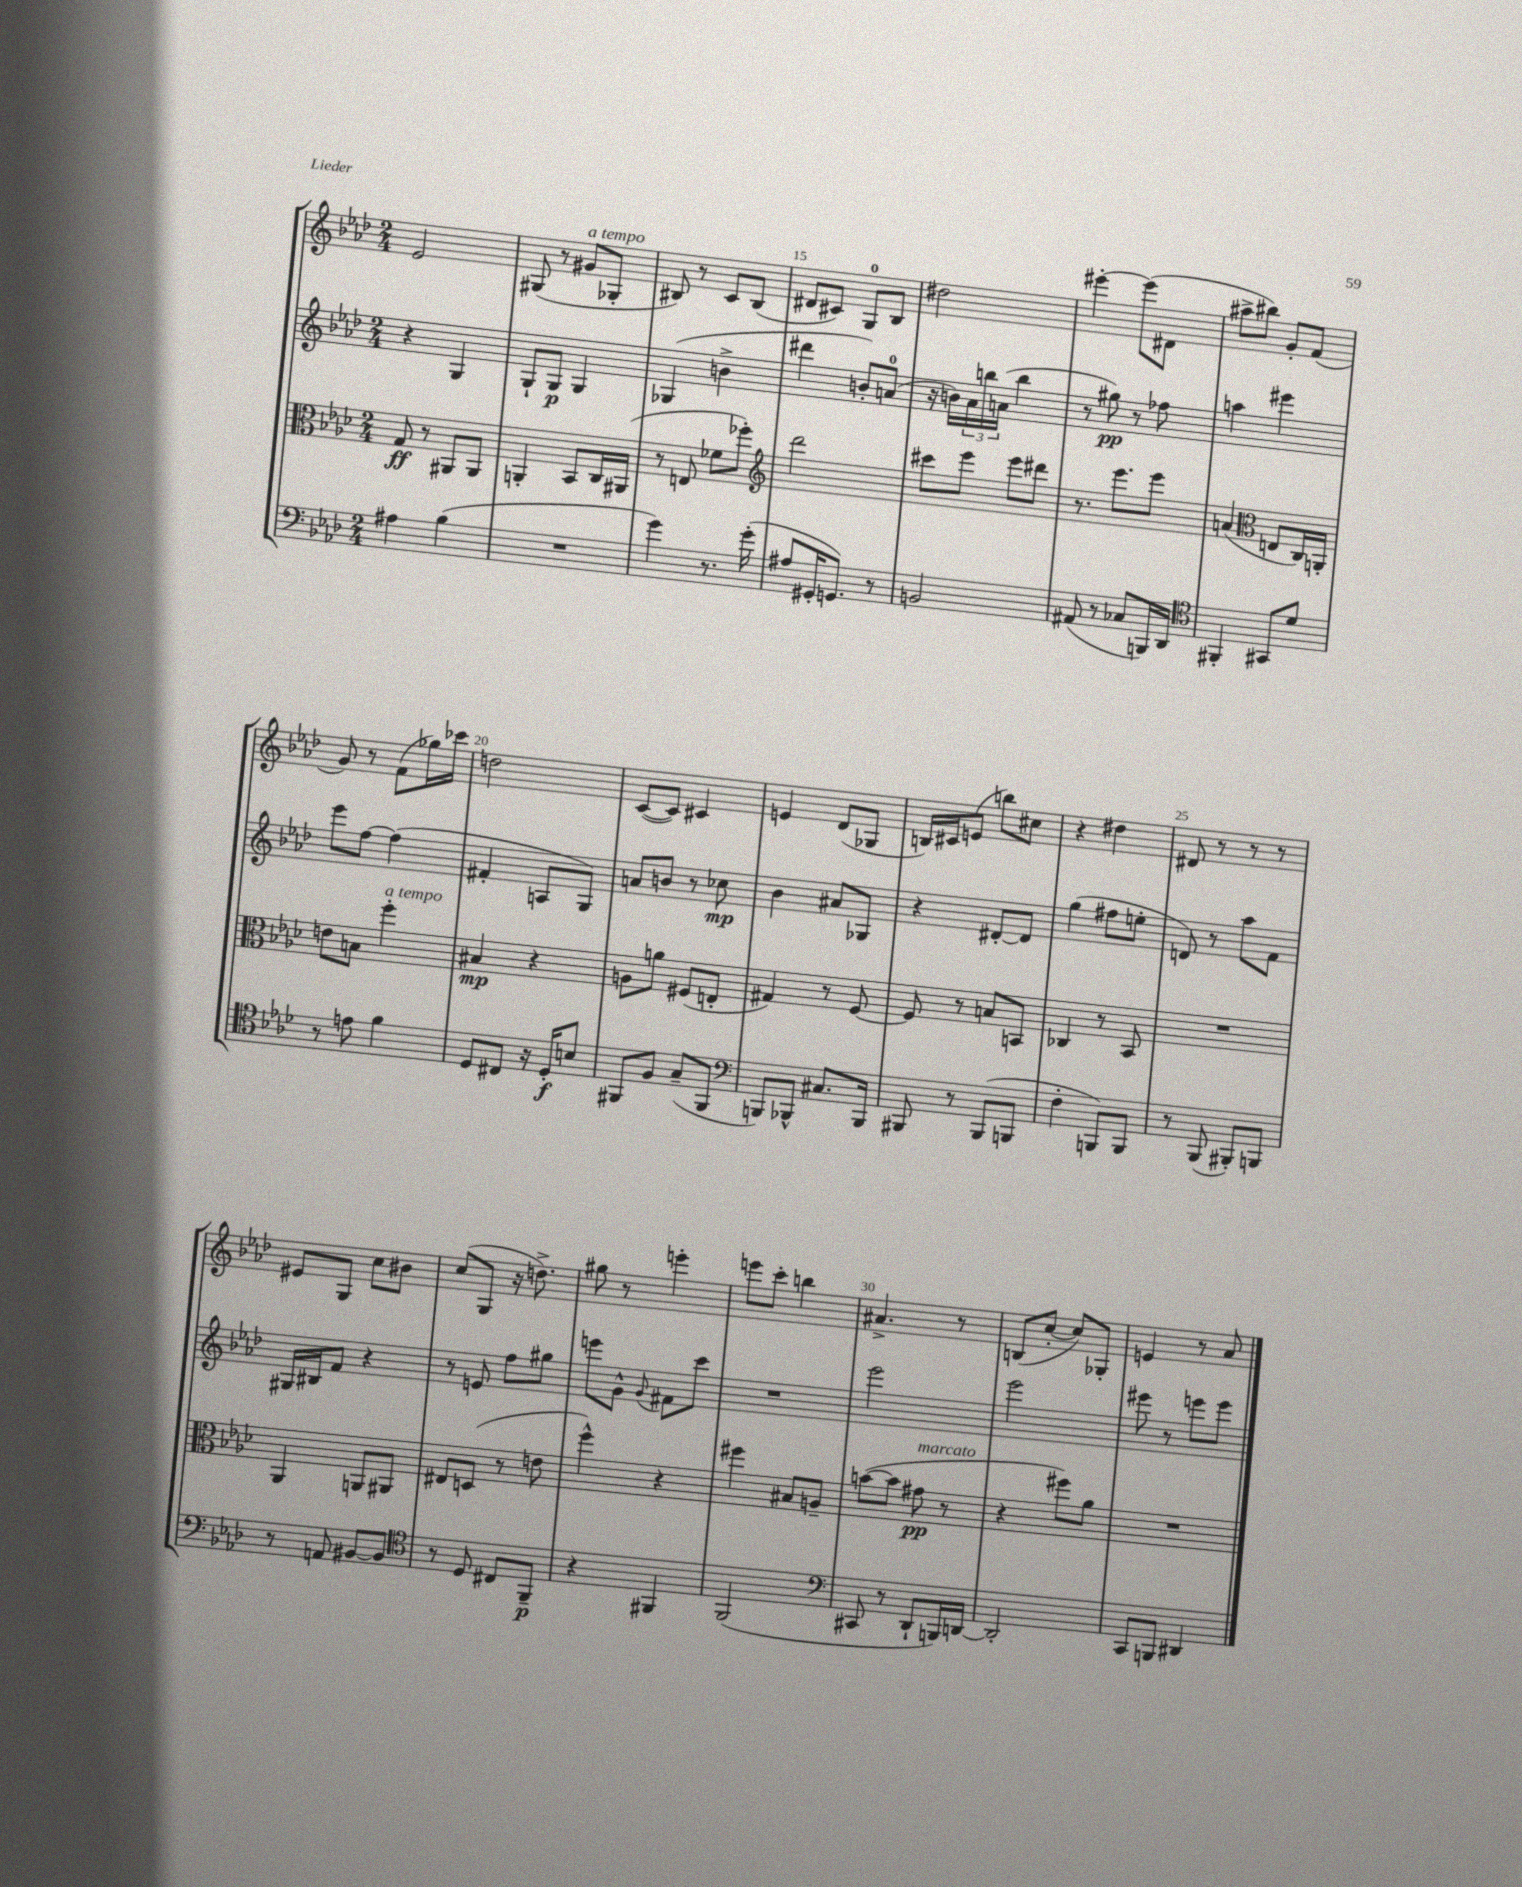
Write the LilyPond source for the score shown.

<<
\new StaffGroup <<
\new Staff = "s0" {
    \clef treble \key aes \major \numericTimeSignature \time 2/4
    ees'2 |
    gis8( r8 gis'8^\markup { \italic "a tempo" } ges8-. |
    bis8) r8 c'8 bis8( |
    dis'8 cis'8) g8-0 bes8 |
    dis''2 |
    eis'''4~-. eis'''8( dis'8 |
    ais''8-> bis''8) g'8-. f'8( |
    g'8) r8 f'8( ges''16) ces'''16 |
    d''2 |
    c'8~( c'8) cis'4 |
    e'4 des'8( ges8 |
    b16) cis'16 e'8( b''8) cis''8 |
    r4 dis''4 |
    dis'8 r8 r8 r8 |
    eis'8 g8 c''8 bis'8 |
    c''8( g8 r16 d''8.->) |
    gis''8 r8 e'''4-. |
    e'''8 c'''8-. b''4 |
    ais'4.-> r8 |
    b8( c''8~-. c''8) ges8-. |
    e'4 r8 aes'8 \bar "|." |
}
\new Staff = "s1" {
    \clef treble \key aes \major \numericTimeSignature \time 2/4
    r4 g4 |
    g8-! g8\p g4 |
    ges4( b'4-> |
    dis'''4 b'8-.) a'8-0( |
    r16 b'16) \tuplet 3/2 { aes'16 b''16 a'16( } b''4 |
    r8 gis''8\pp) r8 fes''8 |
    a''4 eis'''4 |
    ees'''8 f''8~ f''4( |
    fis'4-. a8 g8) |
    a'8 b'8 r8 ces''8\mp |
    bes'4 ais'8 ges8 |
    r4 dis'8~-. dis'8 |
    g''4( fis''8 e''8-. |
    d'8) r8 aes''8 f'8 |
    gis16 bis16 f'8 r4 |
    r8 e'8 f''8 gis''8 |
    e'''8 g'8-^ \appoggiatura { g'8 } fis'8 c'''8 |
    R2 |
    ees'''2 |
    ees'''2 |
    eis'''8 r8 e'''8 e'''8 \bar "|." |
}
\new Staff = "s2" {
    \clef alto \key aes \major \numericTimeSignature \time 2/4
    g8\ff r8 ais,8 ais,8 |
    a,4-. bes,8 c16 ais,16( |
    r8 e8 fes'8 fes''8-.) |
    \clef treble des'''2 |
    cis'''8 ees'''8 ees'''8 dis'''8 |
    r8. ees'''8. ees'''8 |
    a'4( \clef alto e8 c16) a,16-. |
    e'8 b8 f''4-.^\markup { \italic "a tempo" } |
    bis4\mp r4 |
    a8 a'8 fis8( e8-. |
    gis4) r8 f8~ |
    f8 r8 b8 b,8 |
    ces4 r8 bes,8 |
    R2 |
    aes,4 a,8 ais,8 |
    eis8 d8( r8 e'8 |
    f''4-^) r4 |
    fis''4 bis8 a8-- |
    b'8~( b'8 gis'8\pp^\markup { \italic "marcato" } r8 |
    r4 fis''8) aes'8 |
    R2 \bar "|." |
}
\new Staff = "s3" {
    \clef bass \key aes \major \numericTimeSignature \time 2/4
    ais4 bes4( |
    R2 |
    g'4) r8. g'16-.( |
    ais8 gis,16-. g,8.) r8 |
    b,2 |
    ais,8( r8 ces8 b,,16) des,16 |
    \clef tenor fis,4-. gis,8 des'8 |
    r8 e'8 f'4 |
    des8 cis8 r16 des16-.\f b8 |
    fis,8 f8 g8--( fis,8 |
    \clef bass b,,8) bes,,8-^ cis8. bes,,16 |
    bis,,8 r8 bis,,8( b,,8 |
    f4-. b,,8) b,,8 |
    r8 bes,,8( bis,,8-.) b,,8 |
    r8 a,8 bis,8~ bis,8 |
    \clef tenor r8 des8 cis8 f,8--\p |
    r4 fis,4 |
    f,2( |
    \clef bass cis,8 r8 des,8-! b,,16) d,16~ |
    d,2-. |
    c,8 b,,8 dis,4 \bar "|." |
}
>>
>>
\layout { \context { \Score currentBarNumber = #12 \override BarNumber.break-visibility = ##(#f #t #t) barNumberVisibility = #(every-nth-bar-number-visible 5) } }
